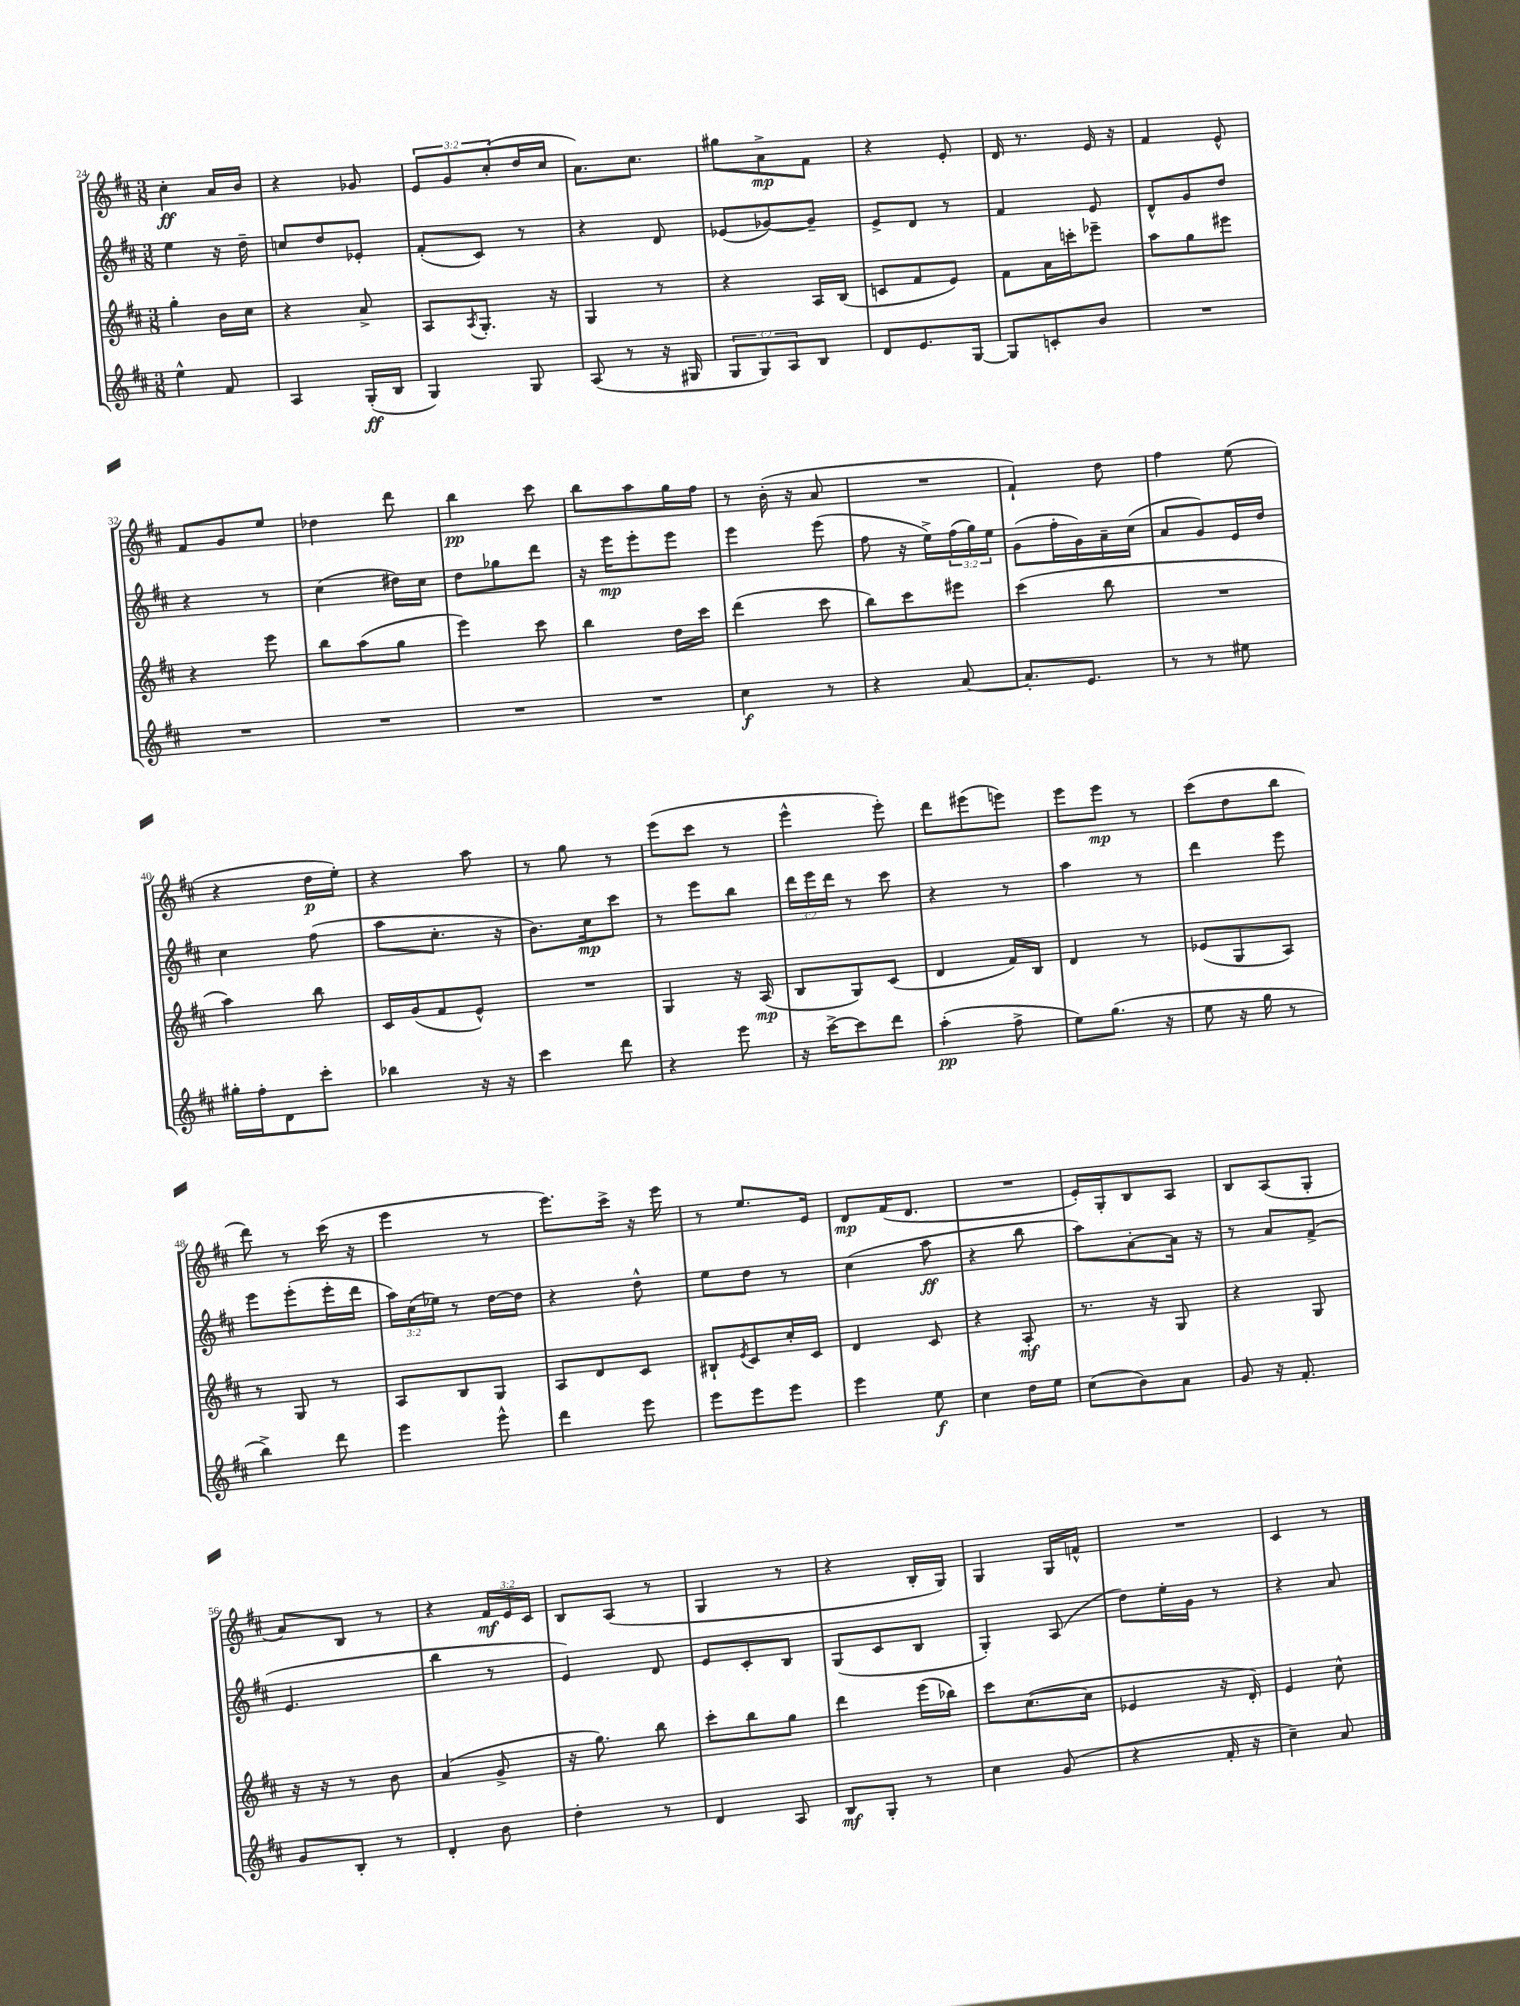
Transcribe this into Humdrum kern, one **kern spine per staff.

**kern	**dynam	**kern	**dynam	**kern	**dynam	**kern	**dynam
*part4	*part4	*part3	*part3	*part2	*part2	*part1	*part1
*staff4	*staff4	*staff3	*staff3	*staff2	*staff2	*staff1	*staff1
*clefG2	*	*clefG2	*	*clefG2	*	*clefG2	*
*k[f#c#]	*	*k[f#c#]	*	*k[f#c#]	*	*k[f#c#]	*
*M3/8	*	*M3/8	*	*M3/8	*	*M3/8	*
=24	=24	=24	=24	=24	=24	=24	=24
4ee^^\	.	4gg'\	.	4ee\	.	4cc#'\	ff
8f#/	.	16b\LL	.	16r	.	16a/LL	.
.	.	16cc#\JJ	.	16dd~\	.	16b/JJ	.
=25	=25	=25	=25	=25	=25	=25	=25
4A/	.	4r	.	8ccn/L	.	4r	.
.	.	.	.	8dd/	.	.	.
(16G'/LL	ff	8a^/	.	8e-X'/J	.	8g-X/	.
16B/JJ	.	.	.	.	.	.	.
=26	=26	=26	=26	=26	=26	=26	=26
4G/)	.	8A/L	.	(8f#'/L	.	12e/L	.
.	.	.	.	.	.	12g/	.
.	.	8qA/	.	.	.	.	.
.	.	8.G'/J	.	8c#/J)	.	.	.
.	.	.	.	.	.	(12cc#'/	.
8G/	.	.	.	8r	.	16dd/L	.
.	.	16r	.	.	.	16cc#/JJ	.
=27	=27	=27	=27	=27	=27	=27	=27
(8A/	.	4G/	.	4r	.	8.a\L)	.
8r	.	.	.	.	.	.	.
.	.	.	.	.	.	8.cc#\J	.
16r	.	8r	.	8d/	.	.	.
16G#X/	.	.	.	.	.	.	.
=28	=28	=28	=28	=28	=28	=28	=28
12G/L	.	4r	.	(8e-X/L	.	8gg#X\L	.
12G/)	.	.	.	.	.	.	.
.	.	.	.	[8g-X/)	.	8a^\	mp
12A/	.	.	.	.	.	.	.
8B/J	.	16A/LL	.	8g-~/J]	.	8f#\J	.
.	.	(16B/JJ	.	.	.	.	.
=29	=29	=29	=29	=29	=29	=29	=29
8d/L	.	8cn/L	.	8e^/L	.	4r	.
8.e/	.	8f#/	.	8d/J	.	.	.
.	.	8e/J)	.	8r	.	8e'/	.
[16G/Jk	.	.	.	.	.	.	.
=30	=30	=30	=30	=30	=30	=30	=30
8G/L]	.	8f#\L	.	4f#/	.	16d/	.
.	.	.	.	.	.	8.r	.
8cn'/	.	16a\L	.	.	.	.	.
.	.	16cccn'\J	.	.	.	.	.
8b/J	.	8eee-X~\J	.	8e/	.	16e/	.
.	.	.	.	.	.	16r	.
=31	=31	=31	=31	=31	=31	=31	=31
4.r	.	8aa\L	.	8d^^/L	.	4f#/	.
.	.	8gg\	.	8g/	.	.	.
.	.	8eee#X\J	.	8dd/J	.	8e^^/	.
!!LO:LB:g=z
=32	=32	=32	=32	=32	=32	=32	=32
4.r	.	4r	.	4r	.	8f#/L	.
.	.	.	.	.	.	8g/	.
.	.	8eee\	.	8r	.	8ee/J	.
=33	=33	=33	=33	=33	=33	=33	=33
4.r	.	8bb\L	.	(4cc#\	.	4dd-X\	.
.	.	(8aa\	.	.	.	.	.
.	.	8gg\J	.	16dd#X\LL)	.	8ddd\	.
.	.	.	.	16cc#\JJ	.	.	.
=34	=34	=34	=34	=34	=34	=34	=34
4.r	.	4eee\)	.	8dd\L	.	4bb\	pp
.	.	.	.	8gg-X\	.	.	.
.	.	8ccc#\	.	8ddd\J	.	8ccc#\	.
=35	=35	=35	=35	=35	=35	=35	=35
4.r	.	4bb\	.	16r	.	8bb\L	.
.	.	.	.	16eee\KL	mp	.	.
.	.	.	.	8eee'\	.	8aa\	.
.	.	16dd\LL	.	8eee\J	.	16gg\L	.
.	.	16ccc#\JJ	.	.	.	16ff#\JJ	.
=36	=36	=36	=36	=36	=36	=36	=36
4cc#\	f	(4ddd\	.	4eee\	.	8r	.
.	.	.	.	.	.	(16b'\	.
.	.	.	.	.	.	16r	.
8r	.	8ccc#\	.	(8eee\	.	8a/	.
=37	=37	=37	=37	=37	=37	=37	=37
4r	.	8bb\L)	.	8ff#\	.	4.r	.
.	.	8ccc#\	.	16r	.	.	.
.	.	.	.	16ee^\LL)	.	.	.
[8a/	.	8eee#X\J	.	(24ff#\	.	.	.
.	.	.	.	24gg\)	.	.	.
.	.	.	.	24ee\JJ	.	.	.
=38	=38	=38	=38	=38	=38	=38	=38
8.a'/L]	.	(4ccc#\	.	(8g\L	.	4f#`/)	.
.	.	.	.	16ff#'\L	.	.	.
8.e/J	.	.	.	16g\)	.	.	.
.	.	8bb\	.	16a~\	.	8dd\	.
.	.	.	.	(16cc#\JJ	.	.	.
=39	=39	=39	=39	=39	=39	=39	=39
8r	.	4.r	.	8a/L	.	4ff#\	.
8r	.	.	.	8g/)	.	.	.
8ee#X\	.	.	.	16e/L	.	(8ee\	.
.	.	.	.	16dd/JJ	.	.	.
!!LO:LB:g=z
=40	=40	=40	=40	=40	=40	=40	=40
16gg#X'\LL	.	4aa\)	.	4cc#\	.	4r	.
16ff#'\J	.	.	.	.	.	.	.
8d\	.	.	.	.	.	.	.
8ccc#'\J	.	8bb\	.	(8ff#\	.	16dd\LL	p
.	.	.	.	.	.	16ee'\JJ)	.
=41	=41	=41	=41	=41	=41	=41	=41
4bb-X\	.	16c#/LL	.	8aa\L	.	4r	.
.	.	(16g/J	.	.	.	.	.
.	.	8f#/	.	8.cc#'\J	.	.	.
16r	.	8e^^/J)	.	.	.	8aa\	.
16r	.	.	.	16r	.	.	.
=42	=42	=42	=42	=42	=42	=42	=42
4ccc#\	.	4.r	.	8.b\L)	.	8r	.
.	.	.	.	.	.	8gg\	.
.	.	.	.	16cc#\k	mp	.	.
8ddd\	.	.	.	8ccc#\J	.	8r	.
=43	=43	=43	=43	=43	=43	=43	=43
4r	.	4G/	.	8r	.	(8eee\L	.
.	.	.	.	8eee\L	.	8ccc#\J	.
8eee\	.	16r	.	8bb\J	.	8r	.
.	.	(16A/	mp	.	.	.	.
=44	=44	=44	=44	=44	=44	=44	=44
16r	.	8B/L	.	24ddd\LL	.	4eee^^\	.
.	.	.	.	24eee\	.	.	.
[16ccc#^\KL	.	.	.	.	.	.	.
.	.	.	.	24ddd\JJ	.	.	.
8ccc#\]	.	8G/)	.	8r	.	.	.
8ddd\J	.	(8c#/J	.	8ccc#\	.	8eee'\)	.
=45	=45	=45	=45	=45	=45	=45	=45
(4aa'\	pp	4d/	.	4r	.	8ddd\L	.
.	.	.	.	.	.	(8eee#X\	.
8ff#^\	.	16f#/LL)	.	8r	.	8eeen\J)	.
.	.	16B/JJ	.	.	.	.	.
=46	=46	=46	=46	=46	=46	=46	=46
8ee\L)	.	4d/	.	4aa\	.	8eee\L	.
(8.gg\J	.	.	.	.	.	8eee\J	mp
.	.	8r	.	8r	.	8r	.
16r	.	.	.	.	.	.	.
=47	=47	=47	=47	=47	=47	=47	=47
8ee\	.	(8e-X/L	.	4ddd\	.	(8ccc#\L	.
16r	.	8G/	.	.	.	8dd\	.
16gg\	.	.	.	.	.	.	.
8r	.	8A/J)	.	8eee\	.	8bb\J	.
!!LO:LB:g=z
=48	=48	=48	=48	=48	=48	=48	=48
4bb^\)	.	8r	.	8eee\L	.	8ddd\)	.
.	.	8G/	.	(8eee'\	.	8r	.
8ddd\	.	8r	.	16eee'\L	.	(16ccc#\	.
.	.	.	.	16ddd\JJ	.	16r	.
=49	=49	=49	=49	=49	=49	=49	=49
4eee\	.	8A/L	.	24aa\LL)	.	4eee\	.
.	.	.	.	(24cc#\	.	.	.
.	.	.	.	24ee-X\JJ)	.	.	.
.	.	8B/	.	8r	.	.	.
8eee^^\	.	8G/J	.	[16dd\LL	.	8r	.
.	.	.	.	16dd\JJ]	.	.	.
=50	=50	=50	=50	=50	=50	=50	=50
4ddd\	.	8A/L	.	4r	.	8.eee\L)	.
.	.	8d/	.	.	.	.	.
.	.	.	.	.	.	16ccc#^\Jk	.
8eee\	.	8c#/J	.	8dd^^\	.	16r	.
.	.	.	.	.	.	16eee\	.
=51	=51	=51	=51	=51	=51	=51	=51
8eee\L	.	8B#X`/L	.	8ee\L	.	8r	.
.	.	8qe/	.	.	.	.	.
8eee\	.	8c#/	.	8dd\J	.	8.ee/L	.
8eee\J	.	16cc#'/L	.	8r	.	.	.
.	.	16c#/JJ	.	.	.	16e/Jk	.
=52	=52	=52	=52	=52	=52	=52	=52
4eee\	.	4d/	.	(4cc#\	.	8d/L	mp
.	.	.	.	.	.	(16f#/K	.
.	.	.	.	.	.	8.d/J	.
8ee\	f	8c#/	.	8aa\	ff	.	.
=53	=53	=53	=53	=53	=53	=53	=53
4cc#\	.	4r	.	4r	.	4.r	.
16dd\LL	.	8A'/	mf	8bb\	.	.	.
16ee\JJ	.	.	.	.	.	.	.
=54	=54	=54	=54	=54	=54	=54	=54
(8cc#\L	.	8.r	.	8aa\L)	.	16e'/LL)	.
.	.	.	.	.	.	16G'/J	.
8b\)	.	.	.	[8a'\	.	8B/	.
.	.	16r	.	.	.	.	.
8a\J	.	8G/	.	16a\Jk]	.	8A/J	.
.	.	.	.	16r	.	.	.
=55	=55	=55	=55	=55	=55	=55	=55
8g/	.	4r	.	8r	.	8B/L	.
16r	.	.	.	8a/L	.	(8A/	.
8.f#'/	.	.	.	.	.	.	.
.	.	8G/	.	(8f#^/J	.	8G'/J	.
!!LO:LB:g=z
=56	=56	=56	=56	=56	=56	=56	=56
8g/L	.	16r	.	4.e/	.	8a/L)	.
.	.	16r	.	.	.	.	.
8B'/J	.	8r	.	.	.	8B/J	.
8r	.	8b\	.	.	.	8r	.
=57	=57	=57	=57	=57	=57	=57	=57
4d'/	.	(4a/	.	4bb\	.	4r	.
8b\	.	8g^/	.	8r	.	24f#/LL	mf
.	.	.	.	.	.	24e/	.
.	.	.	.	.	.	24c#/JJ	.
=58	=58	=58	=58	=58	=58	=58	=58
4dd'\	.	16r	.	4e/)	.	8B/L	.
.	.	8.gg\)	.	.	.	.	.
.	.	.	.	.	.	(8A/J	.
8r	.	8bb\	.	8d/	.	8r	.
=59	=59	=59	=59	=59	=59	=59	=59
4d/	.	8ccc#'\L	.	8e/L	.	4G/	.
.	.	8bb\	.	8c#'/	.	.	.
8A/	.	8gg\J	.	8B/J	.	8r	.
=60	=60	=60	=60	=60	=60	=60	=60
8B/L	mf	4ddd\	.	(8G/L	.	4r	.
8G'/J	.	.	.	8c#/	.	.	.
8r	.	(16eee\LL	.	8B/J	.	16B'/LL	.
.	.	16bb-X\JJ)	.	.	.	16G/JJ)	.
=61	=61	=61	=61	=61	=61	=61	=61
4cc#\	.	8ccc#\L	.	4G'/)	.	4G/	.
.	.	([8.cc#\	.	.	.	.	.
(8g/	.	.	.	(8A/	.	16G/LL	.
.	.	16cc#\Jk]	.	.	.	16fn^^/JJ	.
=62	=62	=62	=62	=62	=62	=62	=62
4r	.	4e-X/	.	8dd\L)	.	4.r	.
.	.	.	.	16ee'\L	.	.	.
.	.	.	.	16g\JJ	.	.	.
16f#'/	.	16r	.	8r	.	.	.
16r	.	16d'/)	.	.	.	.	.
=63	=63	=63	=63	=63	=63	=63	=63
4cc#~\)	.	4e/	.	4r	.	4c#/	.
8a/	.	8cc#^^\	.	8a/	.	8r	.
==	==	==	==	==	==	==	==
*-	*-	*-	*-	*-	*-	*-	*-
